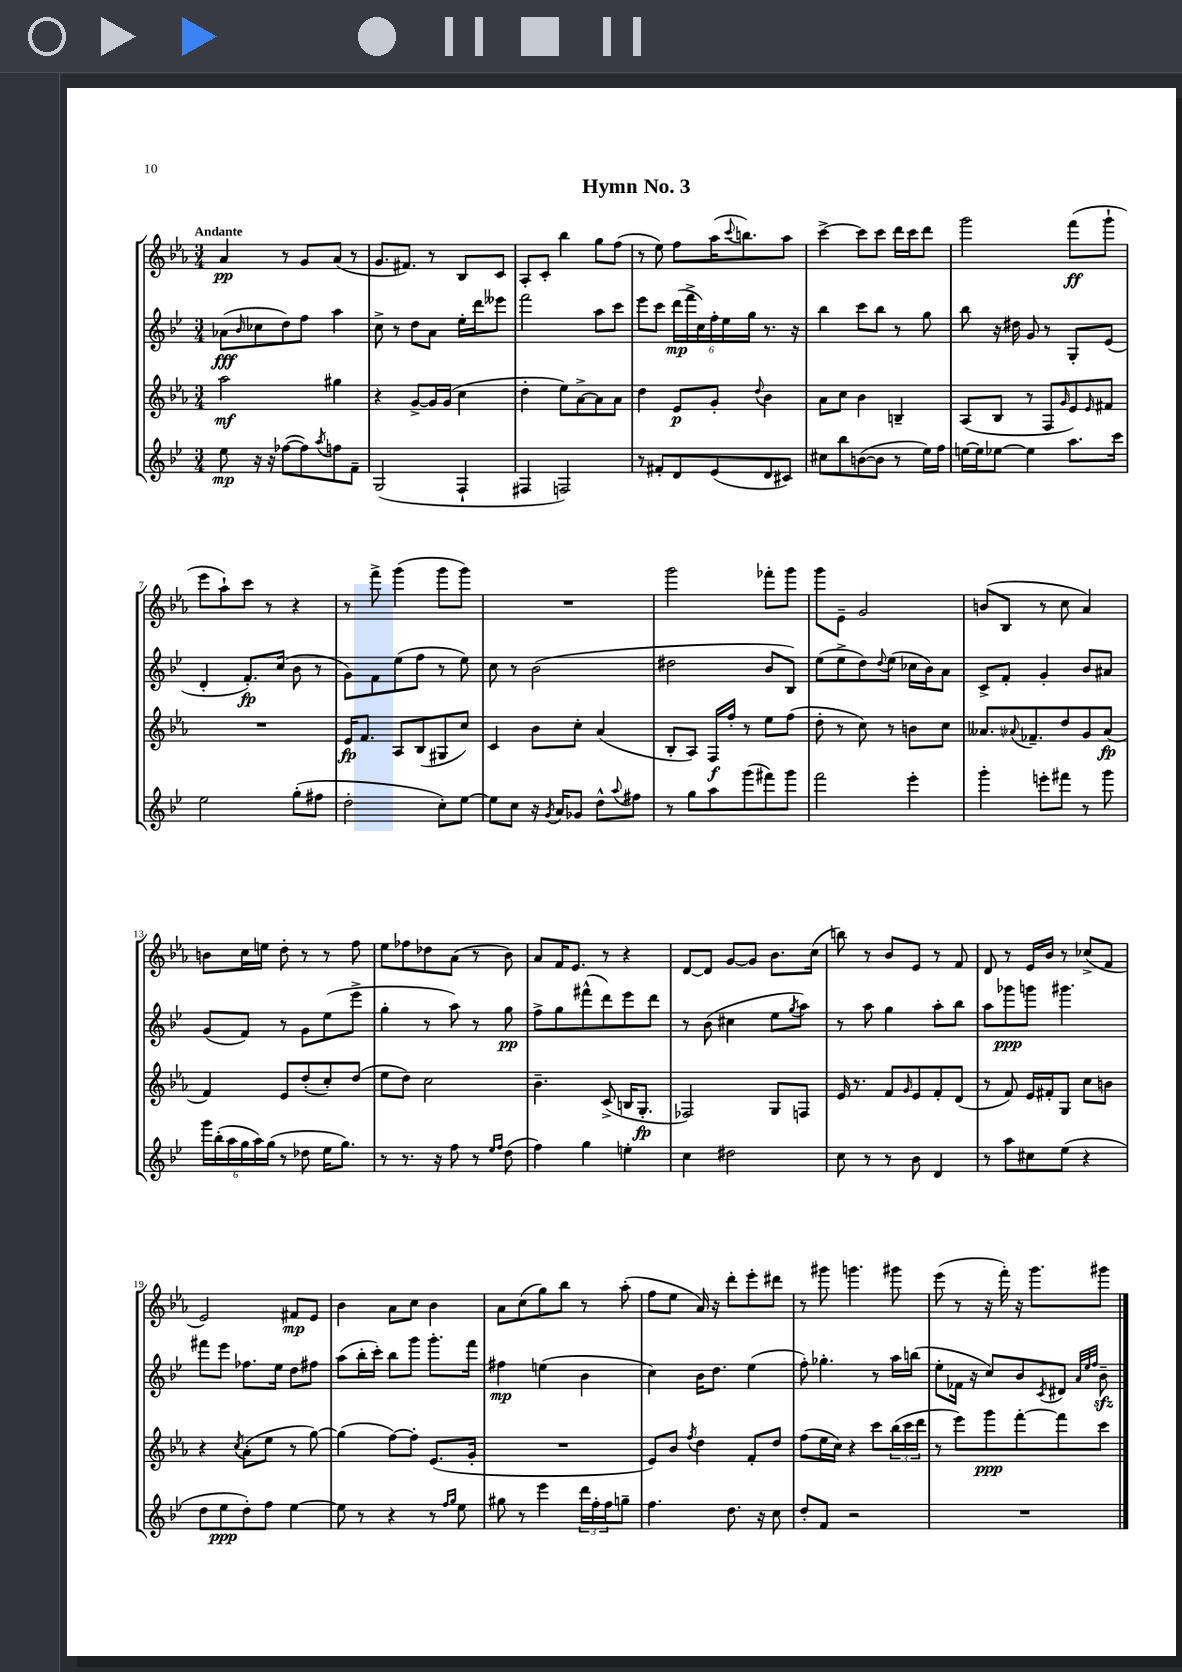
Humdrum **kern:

**kern	**dynam	**kern	**dynam	**kern	**dynam	**kern	**dynam
*part4	*part4	*part3	*part3	*part2	*part2	*part1	*part1
*staff4	*staff4	*staff3	*staff3	*staff2	*staff2	*staff1	*staff1
*clefG2	*	*clefG2	*	*clefG2	*	*clefG2	*
*k[b-e-]	*	*k[b-e-a-]	*	*k[b-e-]	*	*k[b-e-a-]	*
*M3/4	*	*M3/4	*	*M3/4	*	*M3/4	*
=1	=1	=1	=1	=1	=1	=1	=1
!	!	!	!	!	!	!LO:TX:a:B:t=Andante	!
8ee-\	mp	2aa-\	mf	(8a-X\L	fff	4a-/	pp
.	.	.	.	16qqb-/	.	.	.
16r	.	.	.	8cc-X\	.	.	.
16r	.	.	.	.	.	.	.
([8ff-X\L	.	.	.	8dd\)	.	8r	.
8ff-\])	.	.	.	8ff\J	.	8g/L	.
8qaa/	.	.	.	.	.	.	.
8ffn\	.	4gg#X\	.	4aa\	.	(8a-/J	.
8f~\J	.	.	.	.	.	8r	.
=2	=2	=2	=2	=2	=2	=2	=2
(2G/	.	4r	.	8cc^\	.	8.g/L	.
.	.	.	.	8r	.	.	.
.	.	.	.	.	.	8.f#X/J)	.
.	.	[8g^/L	.	8dd\L	.	.	.
.	.	16g/L]	.	8a\J	.	8r	.
.	.	(16g/JJ	.	.	.	.	.
4F`/	.	4cc\	.	16ee-'\LL	.	8B-/L	.
.	.	.	.	16ddd\J	.	.	.
.	.	.	.	8eee--X\J	.	8c/J	.
=3	=3	=3	=3	=3	=3	=3	=3
4F#X/	.	4dd'\	.	2fff\	.	8A-'/L	.
.	.	.	.	.	.	8c'/J	.
2Fn/)	.	8ee-\L)	.	.	.	4bb-\	.
.	.	[8a-^\	.	.	.	.	.
.	.	8a-\]	.	8aa\L	.	8gg\L	.
.	.	8a-\J	.	8ccc\J	.	(8ff\J	.
=4	=4	=4	=4	=4	=4	=4	=4
8r	.	4dd\	.	8eee-\L	.	8r	.
8f#X'/L	.	.	.	8ccc\J	.	8ee-\)	.
8d/	.	8e-/L	p	(24ddd\LL	mp	8ff\L	.
.	.	.	.	24fff^\	.	.	.
.	.	.	.	24cc\)	.	.	.
(8e-/	.	8g'/J	.	24ff'\	.	(16aa-\K	.
.	.	.	.	24ee-\	.	.	.
.	.	.	.	.	.	8qqccc/	.
.	.	.	.	.	.	8.bbn\)	.
.	.	.	.	24gg\JJ	.	.	.
.	.	8qqdd/	.	.	.	.	.
8d/	.	4b-\	.	8.r	.	.	.
8c#X/J)	.	.	.	.	.	8aa-\J	.
.	.	.	.	16r	.	.	.
=5	=5	=5	=5	=5	=5	=5	=5
8cc#X\L	.	8a-\L	.	4bb-\	.	[4ccc^\	.
8bb-\	.	8cc\J	.	.	.	.	.
([8bn\	.	4b-\	.	8ccc\L	.	8ccc\L]	.
8b\J]	.	.	.	8bb-\J	.	8ccc\J	.
8r	.	4Bn~/	.	8r	.	16ddd\LL	.
.	.	.	.	.	.	16ccc\J	.
16ee-\LL)	.	.	.	8gg\	.	8ddd\J	.
16ff\JJ	.	.	.	.	.	.	.
=6	=6	=6	=6	=6	=6	=6	=6
[16een\LL	.	(8A-/L	.	8bb-\	.	2ggg\	.
16ee\J]	.	.	.	.	.	.	.
[8ee-X\J	.	8B-/J	.	16r	.	.	.
.	.	.	.	16dd#X\	.	.	.
4ee-\]	.	8r	.	8g/	.	.	.
.	.	8F/L	.	8r	.	.	.
.	.	16qqg/	.	.	.	.	.
8.aa\L	.	8e-/)	.	8G'/L	.	(8fff\L	ff
.	.	16qqe-/	.	.	.	.	.
.	.	8f#X/J	.	(8e-/J	.	8ggg`\J	.
16ccc\Jk	.	.	.	.	.	.	.
!!LO:LB:g=z
=7	=7	=7	=7	=7	=7	=7	=7
2ee-\	.	2.r	.	4d'/	.	8eee-\L	.
.	.	.	.	.	.	8aa-`\)	.
.	.	.	.	8.f'/L)	fp	8ccc\J	.
.	.	.	.	.	.	8r	.
.	.	.	.	(16cc/Jk	.	.	.
(8gg'\L	.	.	.	8b-\	.	4r	.
8ff#X\J	.	.	.	8r	.	.	.
=8	=8	=8	=8	=8	=8	=8	=8
2dd'\	.	16e-/KL	fp	8g\L)	.	8r	.
.	.	8.f/J	.	.	.	.	.
.	.	.	.	8f\	.	8fff^\	.
.	.	8A-/L	.	(8ee-\	.	(4ggg\	.
.	.	(8B-/	.	8ff\J	.	.	.
8cc'\L)	.	8G#X/	.	8r	.	8ggg\L	.
[8ee-\J	.	8cc/J)	.	8ee-\)	.	8ggg\J)	.
=9	=9	=9	=9	=9	=9	=9	=9
8ee-\L]	.	4c/	.	8cc\	.	2.r	.
8cc\J	.	.	.	8r	.	.	.
16r	.	8b-\L	.	(2b-\	.	.	.
8qg/	.	.	.	.	.	.	.
16a/KL	.	.	.	.	.	.	.
8g-X/J	.	8cc'\J	.	.	.	.	.
8dd^^\L	.	(4a-/	.	.	.	.	.
8qqaa/	.	.	.	.	.	.	.
8ff#X\J	.	.	.	.	.	.	.
=10	=10	=10	=10	=10	=10	=10	=10
8r	.	8B-'/L	.	2dd#X\	.	2ggg\	.
8gg\L	.	8A-/J)	.	.	.	.	.
8aa\	.	16F/LL	f	.	.	.	.
.	.	16ff'/JJ	.	.	.	.	.
(8ggg\	.	8r	.	.	.	.	.
8fff#X\)	.	8ee-\L	.	8b-/L	.	8fff-X'\L	.
8ggg\J	.	(8ff\J	.	8B-/J)	.	8ggg\J	.
=11	=11	=11	=11	=11	=11	=11	=11
2fff\	.	8dd'\	.	(8ee-\L	.	8ggg\L	.
.	.	8r	.	8ee-^\	.	8e-~\J	.
.	.	8cc\)	.	8dd\)	.	2g/	.
.	.	.	.	8qqdd/	.	.	.
.	.	8r	.	(8ee-\J	.	.	.
4eee-'\	.	8bn\L	.	16cc-X\LL	.	.	.
.	.	.	.	16b-\J)	.	.	.
.	.	8cc\J	.	8a\J	.	.	.
=12	=12	=12	=12	=12	=12	=12	=12
4ggg'\	.	8.a--X/L	.	8c^/L	.	(8bn/L	.
.	.	.	.	8f'/J	.	8B-/J	.
.	.	8qqa-X/	.	.	.	.	.
.	.	8.f-X~/	.	.	.	.	.
8eeen'\L	.	.	.	4g'/	.	8r	.
8fff#X\J	.	8dd/	.	.	.	8cc\	.
8r	.	8g/	.	8b-/L	.	4a-/)	.
8ggg\	.	(8a-/J	fp	8a#X/J	.	.	.
!!LO:LB:g=z
=13	=13	=13	=13	=13	=13	=13	=13
24ggg\LL	.	4f/)	.	(8g/L	.	8bn\L	.
(24bb-'\	.	.	.	.	.	.	.
24aa\	.	.	.	.	.	.	.
24gg\	.	.	.	8f/J)	.	16cc\L	.
24aa\)	.	.	.	.	.	.	.
.	.	.	.	.	.	16een\JJ	.
(24gg\JJ	.	.	.	.	.	.	.
8r	.	8e-/L	.	8r	.	8dd'\	.
8dd-X\	.	(8dd'/	.	8g\L	.	8r	.
16ee-\KL	.	8cc'/)	.	(8ee-\	.	8r	.
8.gg\J)	.	.	.	.	.	.	.
.	.	(8dd/J	.	8eee-^\J	.	8ff\	.
=14	=14	=14	=14	=14	=14	=14	=14
8r	.	8ee-\L	.	4gg'\	.	8ee-\L	.
8.r	.	8dd\J)	.	.	.	8ff-X\	.
.	.	2cc\	.	8r	.	8dd-X\	.
16r	.	.	.	.	.	.	.
8ff\	.	.	.	8aa\)	.	(8a-\J	.
8r	.	.	.	8r	.	8r	.
16qqee-/LL	.	.	.	.	.	.	.
16qqff/JJ	.	.	.	.	.	.	.
(8dd\	.	.	.	8gg\	pp	8b-\)	.
=15	=15	=15	=15	=15	=15	=15	=15
4ff\)	.	4.b-~\	.	8ff^\L	.	8a-/L	.
.	.	.	.	8gg\	.	16f/K	.
.	.	.	.	.	.	8.e-/J	.
4gg\	.	.	.	(8fff#X^^\	.	.	.
.	.	(8c^/	.	8ddd\)	.	8r	.
4een'\	.	16Bn/KL	.	8eee-\	.	4r	.
.	.	8.G'/J	fp	.	.	.	.
.	.	.	.	8ddd\J	.	.	.
=16	=16	=16	=16	=16	=16	=16	=16
4cc\	.	2F-X/)	.	8r	.	[8d/L	.
.	.	.	.	(8b-\	.	8d/J]	.
2dd#X\	.	.	.	4cc#X\	.	[8g/L	.
.	.	.	.	.	.	8g/J]	.
.	.	8G/L	.	8ee-\L	.	8.b-\L	.
.	.	.	.	8qgg/	.	.	.
.	.	8Fn/J	.	8aa\J)	.	.	.
.	.	.	.	.	.	(16cc\Jk	.
=17	=17	=17	=17	=17	=17	=17	=17
8cc\	.	16e-/	.	8r	.	8bbn\)	.
.	.	8.r	.	.	.	.	.
8r	.	.	.	8aa\	.	8r	.
8r	.	8f/L	.	4gg\	.	8b-/L	.
.	.	16qqg/	.	.	.	.	.
8b-\	.	8e-/	.	.	.	8e-/J	.
4d/	.	8f'/	.	8aa'\L	.	8r	.
.	.	(8d/J	.	8bb-\J	.	8f/	.
=18	=18	=18	=18	=18	=18	=18	=18
8r	.	8r	.	8aa\L	.	8d/	.
8aa\L	.	8f/)	.	8ggg-X\	ppp	8r	.
8cc#X\	.	16e-/LL	.	8gggn\J	.	16e-/LL	.
.	.	16f#X'/J	.	.	.	16b-/JJ	.
(8ee-\J	.	8G/J	.	4.ggg#X\	.	8r	.
4r	.	8cc\L	.	.	.	(8cc-X^/L	.
.	.	8bn\J	.	.	.	8f/J	.
!!LO:LB:g=z
=19	=19	=19	=19	=19	=19	=19	=19
8dd\L	.	4r	.	8fff#X\L	.	2e-/)	.
8ee-\	ppp	.	.	8eee-\J	.	.	.
.	.	8qcc/	.	.	.	.	.
8dd'\)	.	(8a-'\L	.	8.ff-X\L	.	.	.
8ff\J	.	8ee-\J	.	.	.	.	.
.	.	.	.	16ee-\Jk	.	.	.
[4ee-\	.	8r	.	8dd\L	.	8f#X/L	mp
.	.	[8gg\)	.	8ff#X\J	.	8e-/J	.
=20	=20	=20	=20	=20	=20	=20	=20
8ee-\]	.	(4gg\]	.	(8aa\L	.	4b-\	.
8r	.	.	.	16bb-'\L	.	.	.
.	.	.	.	16ccc'\JJ)	.	.	.
4r	.	[8ff\L)	.	8bb-\L	.	8a-\L	.
.	.	8ff'\J]	.	8ggg\J	.	8cc\J	.
8r	.	(8.e-/L	.	8.ggg'\L	.	4b-\	.
16qqff/LL	.	.	.	.	.	.	.
16qqgg/JJ	.	.	.	.	.	.	.
8ee-\	.	.	.	.	.	.	.
.	.	16g'/Jk	.	16fff\Jk	.	.	.
=21	=21	=21	=21	=21	=21	=21	=21
8gg#X\	.	2.r	.	4ff#X\	mp	8a-\L	.
8r	.	.	.	.	.	(8cc\	.
4eee-\	.	.	.	(4een\	.	8gg\)	.
.	.	.	.	.	.	8bb-\J	.
24ddd\LL	.	.	.	4b-\	.	8r	.
24ff'\	.	.	.	.	.	.	.
24ff\J	.	.	.	.	.	.	.
8ggn~\J	.	.	.	.	.	(8aa-'\	.
=22	=22	=22	=22	=22	=22	=22	=22
4.ff\	.	8e-/L)	.	4cc\)	.	8ff\L	.
.	.	8b-/J	.	.	.	8ee-\J	.
.	.	8qff/	.	.	.	.	.
.	.	4dd\	.	16b-\KL	.	16a-/)	.
.	.	.	.	8.dd\J	.	16r	.
8.dd\	.	.	.	.	.	8ddd'\L	.
.	.	8f'/L	.	(4ee-\	.	8eee-'\	.
16r	.	.	.	.	.	.	.
8cc\	.	8dd/J	.	.	.	8ddd#X\J	.
=23	=23	=23	=23	=23	=23	=23	=23
8dd'/L	.	(8ff\L	.	8ff'\)	.	8r	.
8f/J	.	16ee-\L	.	4.gg-X'\	.	8ggg#X\	.
.	.	16cc\JJ)	.	.	.	.	.
2r	.	4r	.	.	.	4.gggn\	.
.	.	8ccc\L	.	8r	.	.	.
.	.	(24bb-\L	.	16aa\LL	.	8ggg#X\	.
.	.	24ccc\	.	.	.	.	.
.	.	.	.	(16bbn\JJ	.	.	.
.	.	24ddd\JJ	.	.	.	.	.
=24	=24	=24	=24	=24	=24	=24	=24
2.r	.	8r	.	8ee-'\L	.	(8eee-\	.
.	.	8eee-\L)	.	16f-X\Jk	.	8r	.
.	.	.	.	16r	.	.	.
.	.	8ggg\	ppp	8cc/L)	.	16r	.
.	.	.	.	.	.	16fff'\)	.
.	.	[8fff'\	.	8b-/	.	16r	.
.	.	.	.	.	.	8.ggg\L	.
.	.	.	.	8qc/	.	.	.
.	.	8fff\]	.	8d#X/J	.	.	.
.	.	.	.	32qqa/LLL	.	.	.
.	.	.	.	32qqee-/	.	.	.
.	.	.	.	32qqff/JJJ	.	.	.
.	.	8ccc\J	.	8b-zz~\	.	8ggg#X\J	.
==	==	==	==	==	==	==	==
*-	*-	*-	*-	*-	*-	*-	*-
